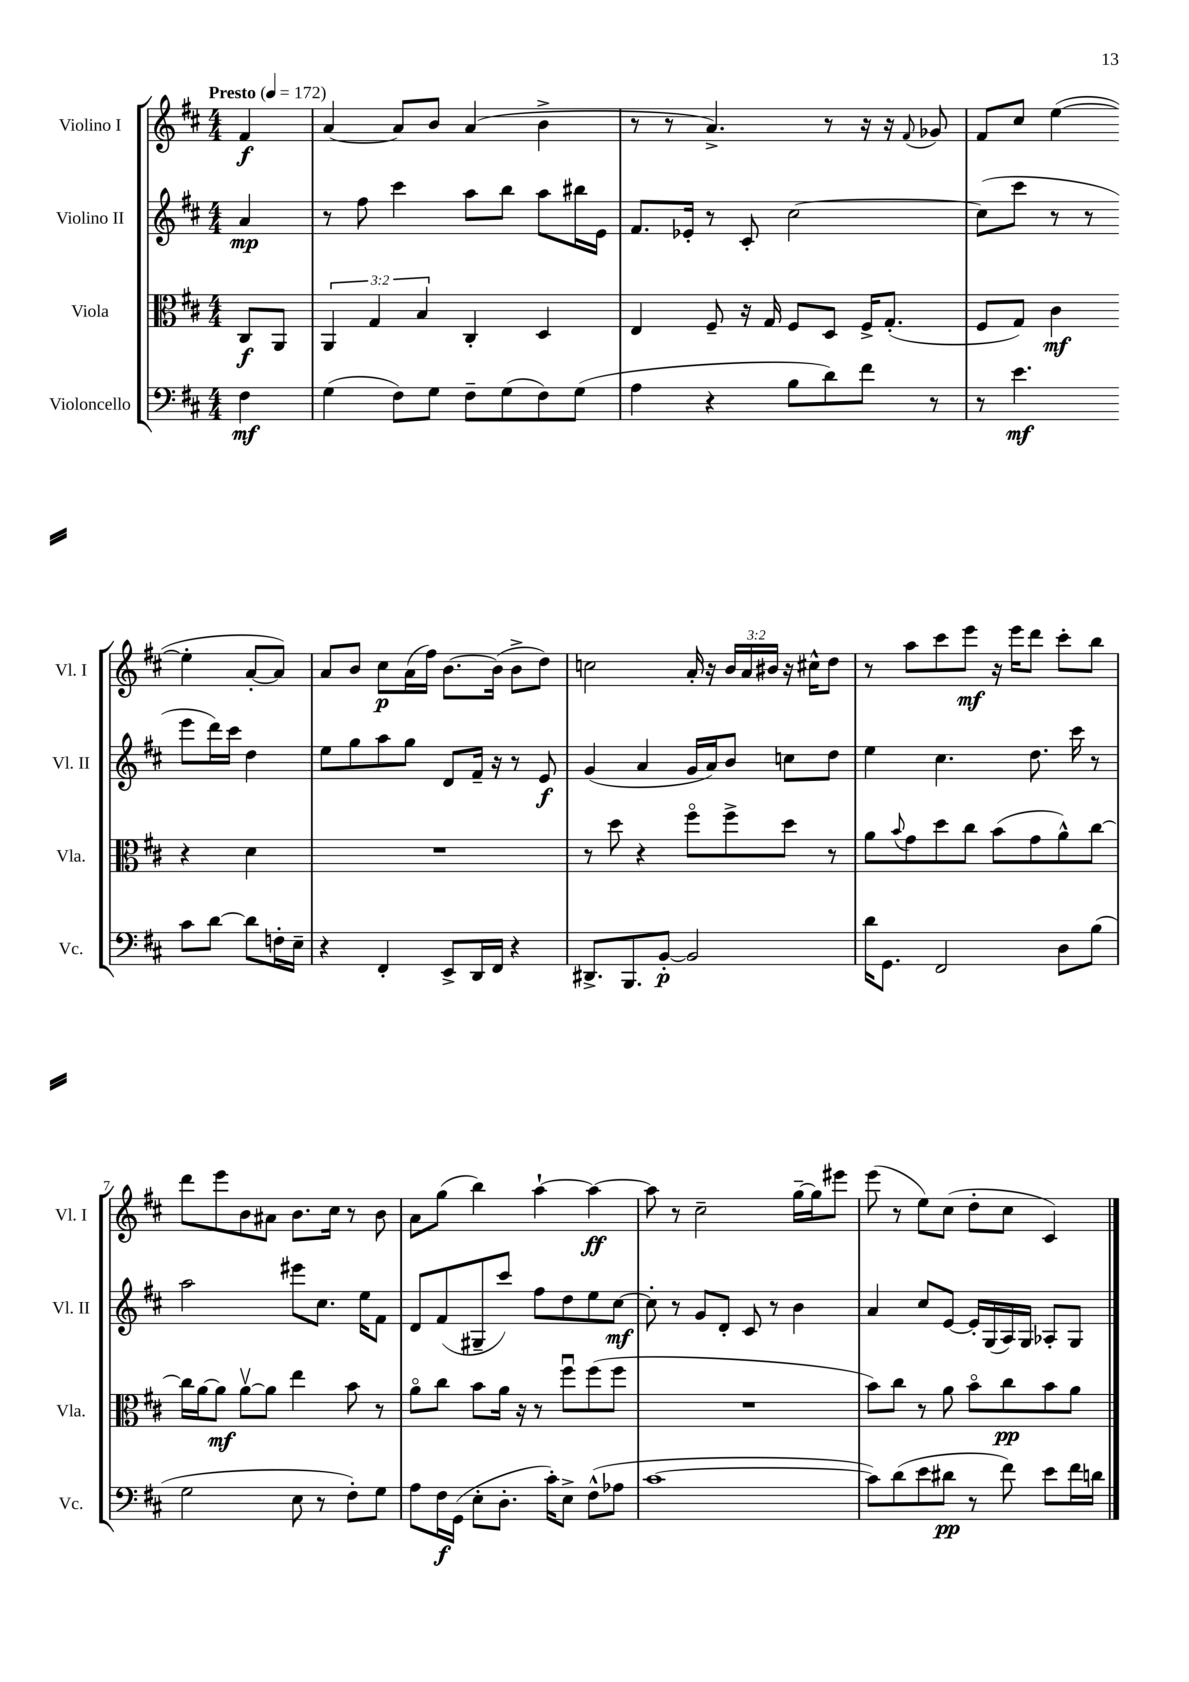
<<
\new StaffGroup <<
\new Staff = "s0" \with { instrumentName = "Violino I" shortInstrumentName = "Vl. I" } {
    \clef treble \key d \major \numericTimeSignature \time 4/4 \override Staff.TupletNumber.text = #tuplet-number::calc-fraction-text \partial 4 \tempo "Presto" 4 = 172
    fis'4\f |
    a'4~ a'8 b'8 a'4( b'4-> |
    r8 r8 a'4.->) r8 r16 r16 \appoggiatura { fis'8 } ges'8 |
    fis'8 cis''8 e''4~( e''4-. a'8~-. a'8) |
    a'8 b'8 cis''8\p a'16( fis''16) b'8.~ b'16( b'8-> d''8) |
    c''2 a'16-. r16 \tuplet 3/2 { b'16 a'16 bis'16 } r16 cis''16-^ d''8 |
    r8 a''8 cis'''8 e'''8\mf r16 e'''16 d'''8 cis'''8-. b''8 |
    d'''8 e'''8 b'8 ais'8 b'8. cis''16 r8 b'8 |
    a'8 g''8( b''4) a''4~-! a''4~\ff |
    a''8 r8 cis''2-- g''16~-- g''16 eis'''8 |
    e'''8( r8 e''8) cis''8( d''8-. cis''8 cis'4) \bar "|." |
}
\new Staff = "s1" \with { instrumentName = "Violino II" shortInstrumentName = "Vl. II" } {
    \clef treble \key d \major \numericTimeSignature \time 4/4 \partial 4
    a'4\mp |
    r8 fis''8 cis'''4 a''8 b''8 a''8 bis''16 e'16 |
    fis'8. ees'16-. r8 cis'8-. cis''2~ |
    cis''8( cis'''8 r8 r8 e'''8 d'''16) cis'''16 d''4 |
    e''8 g''8 a''8 g''8 d'8 fis'16-- r16 r8 e'8\f |
    g'4( a'4 g'16 a'16) b'8 c''8 d''8 |
    e''4 cis''4. d''8. cis'''16 r8 |
    a''2 eis'''8 cis''8. e''16 fis'8 |
    d'8 fis'8( gis8-- cis'''8) fis''8 d''8 e''8 cis''8~\mf |
    cis''8-. r8 g'8 d'8-. cis'8 r8 b'4 |
    a'4 cis''8 e'8~ e'16-. g16( a16) g16 aes8-. g8 \bar "|." |
}
\new Staff = "s2" \with { instrumentName = "Viola" shortInstrumentName = "Vla." } {
    \clef alto \key d \major \numericTimeSignature \time 4/4 \override Staff.TupletNumber.text = #tuplet-number::calc-fraction-text \partial 4
    cis8\f a,8 |
    \tuplet 3/2 { a,4 g4 b4 } cis4-. d4 |
    e4 fis8-- r16 g16 fis8 d8 fis16-> g8.-.( |
    fis8 g8) cis'4\mf r4 d'4 |
    R1 |
    r8 d''8 r4 fis''8\flageolet fis''8-> d''8 r8 |
    a'8 \appoggiatura { b'8 } g'8 d''8 cis''8 b'8( g'8 a'8-^) cis''8~ |
    cis''16 a'16~ a'8\mf a'8~\upbow a'8 e''4 b'8 r8 |
    a'8\flageolet cis''8 b'8 a'16 r16 r8 fis''8\downbow fis''8( fis''8 |
    R1 |
    b'8) cis''8 r8 a'8 b'8\flageolet cis''8\pp b'8 a'8 \bar "|." |
}
\new Staff = "s3" \with { instrumentName = "Violoncello" shortInstrumentName = "Vc." } {
    \clef bass \key d \major \numericTimeSignature \time 4/4 \partial 4
    fis4\mf |
    g4( fis8) g8 fis8-- g8( fis8) g8( |
    a4 r4 b8 d'8) fis'8 r8 |
    r8 e'4.\mf cis'8 d'8~ d'8 f16-. e16-- |
    r4 fis,4-. e,8-> d,16 fis,16 r4 |
    dis,8.-> b,,8. b,8~-.\p b,2 |
    d'16 g,8. fis,2 d8 b8( |
    g2 e8 r8 fis8-.) g8 |
    a8 fis16\f g,16( e8-. d8.-. cis'16-.) e8-> fis8-^( aes8 |
    cis'1~ |
    cis'8) d'8( e'8 dis'8\pp r8 fis'8) e'8 fis'16 d'16 \bar "|." |
}
>>
>>
